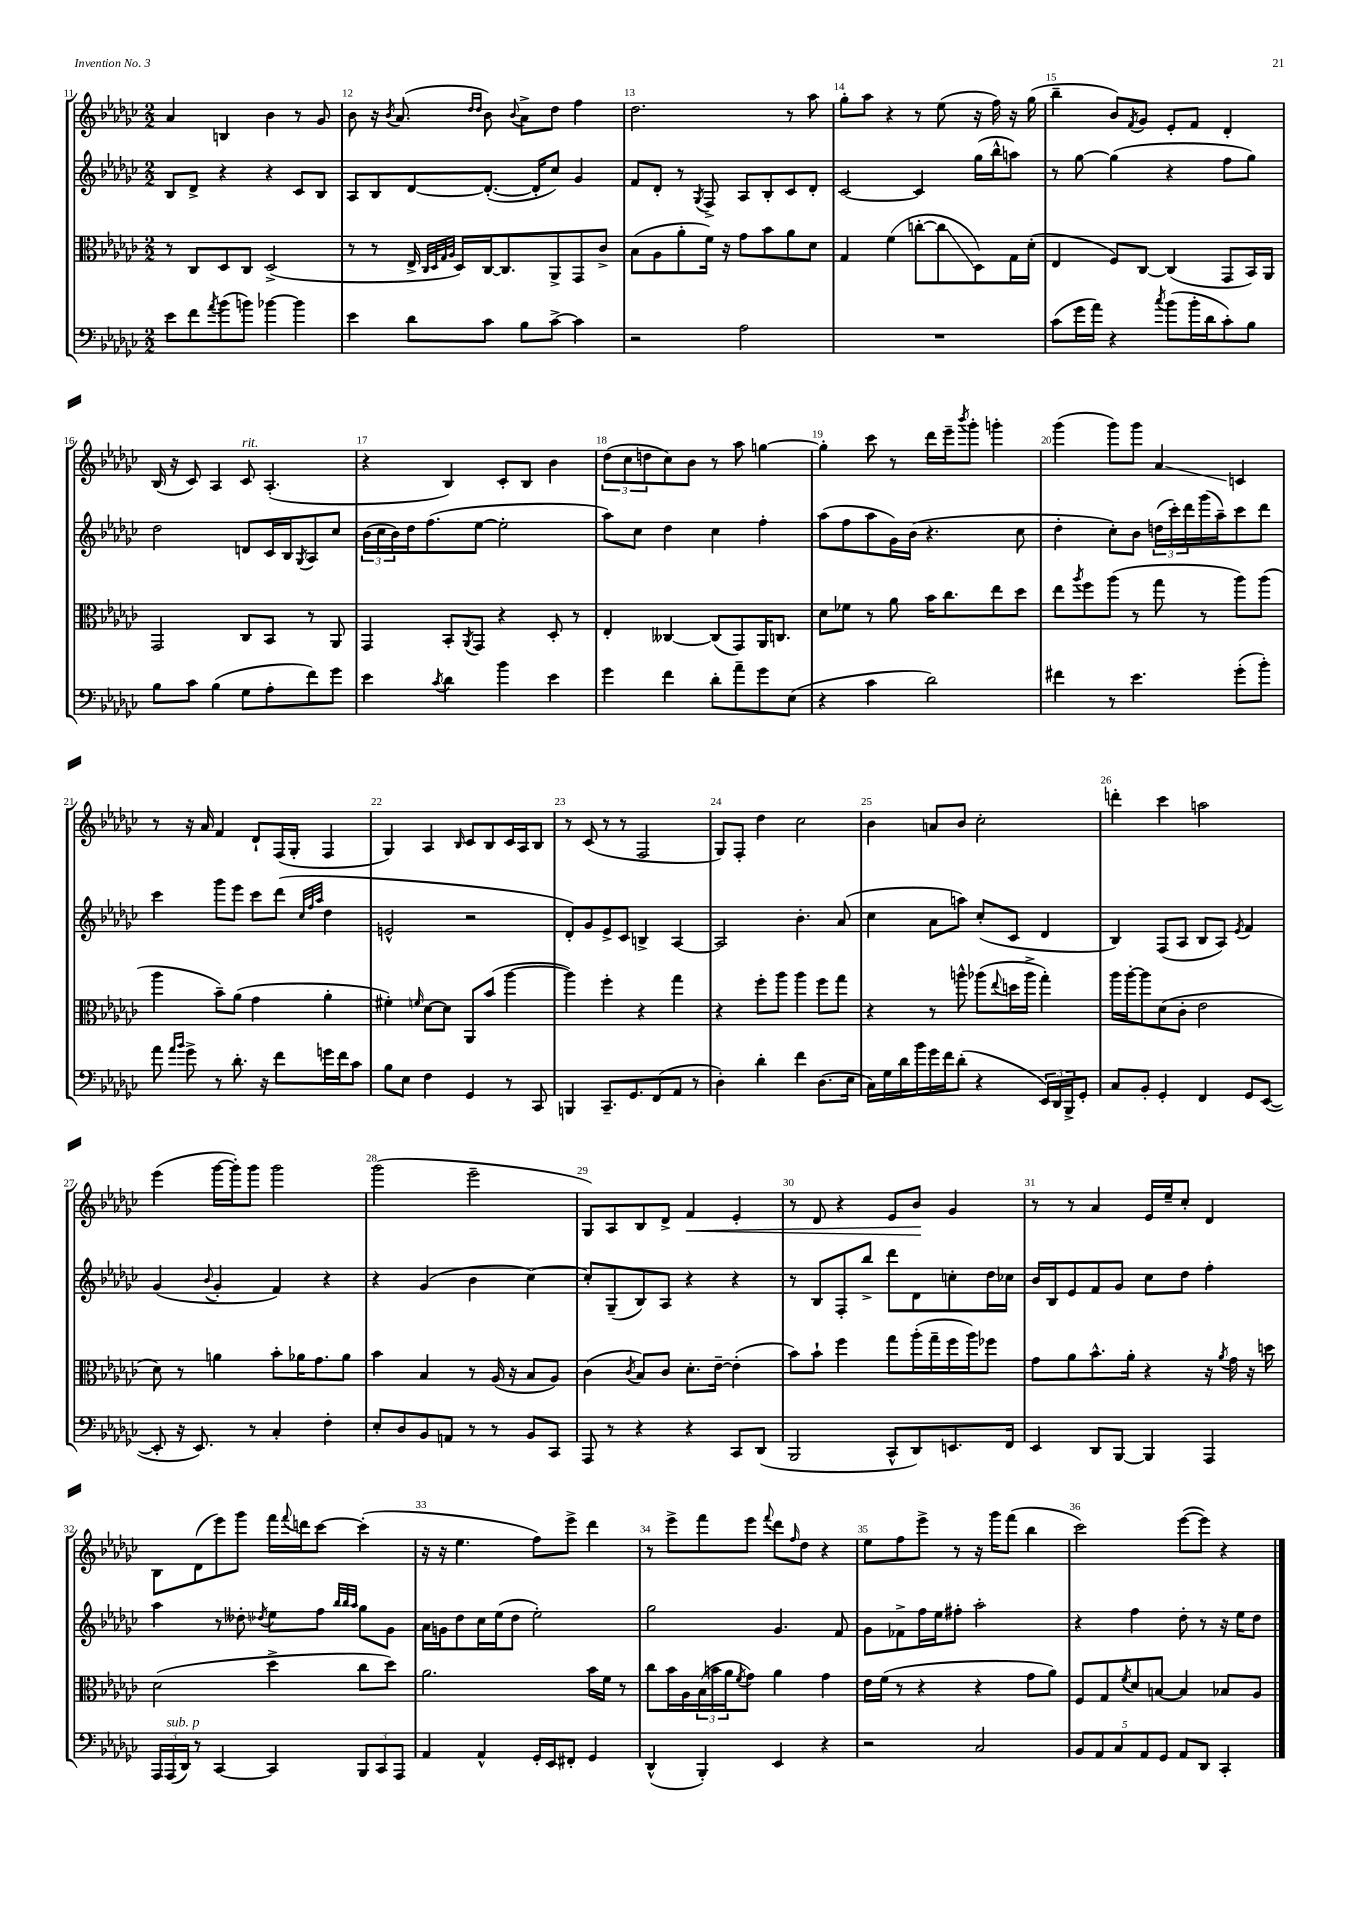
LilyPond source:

<<
\new StaffGroup <<
\new Staff = "s0" {
    \clef treble \key ges \major \numericTimeSignature \time 2/2
    aes'4 b4 bes'4 r8 ges'8 |
    bes'8 r16 \acciaccatura { bes'8 } aes'8.( \grace { des''16 des''16 } bes'8) \appoggiatura { bes'8 } aes'8-> des''8 f''4 |
    des''2. r8 aes''8 |
    ges''8-. aes''8 r4 r8 ees''8( r16 f''16) r16 ges''16( |
    bes''4-- bes'8) \acciaccatura { f'8 } ges'8 ees'8-. f'8 des'4-. |
    bes16( r16 ces'8) aes4 ces'8^\markup { \italic "rit." } aes4.-.( |
    r4 bes4) ces'8-. bes8 bes'4 |
    \tuplet 3/2 { des''8( ces''8 d''8 } ces''8) bes'8 r8 aes''8 g''4~ |
    g''4-. ces'''8 r8 des'''16 ees'''16-- \acciaccatura { bes'''8 } ges'''8-. g'''4-. |
    ges'''4( ges'''8) ges'''8 aes'4\glissando c'4 |
    r8 r16 aes'16 f'4 des'8-! f16( ges16-. f4 |
    ges4) aes4 \grace { bes16 } ces'8 bes8 ces'16 aes16 bes8 |
    r8 ces'8( r8 r8 f2 |
    ges8) f8-. des''4 ces''2 |
    bes'4 a'8 bes'8 ces''2-. |
    d'''4-. ces'''4 a''2 |
    ees'''4( ges'''16~ ges'''16-.) ges'''8 ges'''2 |
    ges'''2( ees'''2-- |
    ges8) aes8 bes8 des'8-> f'4\< ees'4-. |
    r8 des'8 r4 ees'8 bes'8\! ges'4 |
    r8 r8 aes'4 ees'16 ees''16-- ces''8-. des'4 |
    bes8 des'8( ees'''8) ges'''8 f'''16 \appoggiatura { f'''8 } d'''16 ces'''8~ ces'''4-.( |
    r16 r16 ees''4. f''8) ees'''8-> des'''4 |
    r8 ees'''8-> f'''8 ees'''8 \appoggiatura { f'''8 } des'''8 \grace { f''16 } des''8 r4 |
    ees''8 f''8 ees'''8-> r8 r16 ges'''16 f'''8( bes''4 |
    ces'''2) ees'''8~( ees'''8) r4 \bar "|." |
}
\new Staff = "s1" {
    \clef treble \key ges \major \numericTimeSignature \time 2/2
    bes8 des'8-> r4 r4 ces'8 bes8 |
    aes8 bes8 des'8~ des'8.~-.( des'16-. ces''8) ges'4 |
    f'8 des'8-. r8 \acciaccatura { ges8 } f8-> aes8 bes8-. ces'8 des'8-. |
    ces'2~ ces'4 ges''16( bes''16-^ a''8) |
    r8 ges''8~ ges''4( r4 f''8 ges''8) |
    des''2 d'8 ces'16 bes16 \acciaccatura { ges8 } aes8 ces''8 |
    \tuplet 3/2 { bes'16( ces''16 bes'16) } des''16 f''8.( ees''8~ ees''2-. |
    aes''8) ces''8 des''4 ces''4 f''4-. |
    aes''8( f''8 aes''8 ges'16) bes'16( r4. ces''8 |
    des''4-. ces''8-.) bes'8 \tuplet 3/2 { d''16( ces'''16-.) des'''16 } ges'''16( aes''16--) ces'''8 des'''8 |
    ces'''4 ges'''8 ees'''8 ces'''8 des'''8( \grace { ces''32 f''32 aes''32 } des''4 |
    e'2-^ r2 |
    des'8-.) ges'8 ees'8-> ces'8 b4-> aes4~ |
    aes2 bes'4.-. aes'8( |
    ces''4 aes'8 a''8) ces''8-.( ces'8 des'4 |
    bes4) f8( aes8 bes8 aes8) \acciaccatura { ees'8 } f'4 |
    ges'4( \appoggiatura { bes'8 } ges'4-. f'4) r4 |
    r4 ges'4( bes'4 ces''4~) |
    ces''8-. ges8--( bes8) aes8 r4 r4 |
    r8 bes8 f8-. bes''8-> des'''8 des'8 c''8-. des''16 ces''16 |
    bes'16 bes16 ees'8 f'8 ges'8 ces''8 des''8 f''4-. |
    aes''4 r8 deses''8-. \acciaccatura { des''8 } ees''8 f''8 \grace { bes''32 bes''32 aes''32 } ges''8 ges'8 |
    aes'16 g'16 des''8 ces''16 ees''16( des''8 ees''2-.) |
    ges''2 ges'4. f'8 |
    ges'8 fes'8-> f''16 ees''16 fis''8-. aes''2-. |
    r4 f''4 des''8-. r8 r16 ees''16 des''8 \bar "|." |
}
\new Staff = "s2" {
    \clef alto \key ges \major \numericTimeSignature \time 2/2
    r8 ces8 des8 ces8 des2->( |
    r8 r8 ees16-> \grace { ces32 des32 ges32 aes32 } des16) ces16~ ces8. aes,8-> ges,8 ces'8-> |
    bes8( aes8 aes'8-. f'16) r16 ges'8 bes'8 aes'8 des'8 |
    ges4 f'4( c''8~-. c''8\glissando des8) ges16 des'16-.( |
    ees4 f8) ces8~ ces4( ges,8 bes,16) aes,16 |
    ges,2 ces8 bes,8 r8 aes,8 |
    ges,4 bes,8-. \acciaccatura { aes,8 } ges,8 r4 des8-. r8 |
    ees4-. ceses4~ ceses8( ges,8) aes,16 c8. |
    des'8 fes'8 r8 aes'8 bes'16 ces''8. ees''8 des''8 |
    ees''8 \acciaccatura { aes''8 } f''8 aes''8( r8 ges''8 r8 aes''8) aes''8( |
    aes''4 bes'8--) aes'8( ges'4 aes'4-. |
    fis'4-.) \grace { f'16 } des'8~ des'8 aes,8 bes'8( aes''4~ |
    aes''4) f''4-. r4 ges''4 |
    r4 f''8-. aes''8 aes''4 f''8 ges''8 |
    r4 r8 a''8-^ aes''8( \appoggiatura { ees''8 } d''16 aes''16-> ges''4-.) |
    aes''16 aes''16~-. aes''8 des'8( ces'8-. ees'2 |
    des'8) r8 a'4 bes'8-. aes'16 ges'8. aes'8 |
    bes'4 bes4 r8 aes16( r16 bes8 aes8) |
    ces'4( \acciaccatura { ces'8 } bes8) ces'8 des'8.-. ees'16~-- ees'4-.( |
    bes'8) bes'8-! f''4 ges''8 aes''16-.( ges''16-- f''16 aes''16) fes''8 |
    ges'8 aes'8 bes'8.-^ aes'16-. r4 r16 \acciaccatura { aes'8 } ges'16 r16 d''16 |
    des'2( des''4-> ces''8 des''8) |
    aes'2. bes'16 f'16 r8 |
    ces''8 bes'16 aes16 \tuplet 3/2 { bes16( b'16 aes'16 } \acciaccatura { f'8 } ges'8) aes'4 ges'4 |
    ees'16 f'16( r8 r4 r4 ges'8 aes'8) |
    f8 ges8 \acciaccatura { f'8 } des'8 b8~ b4 bes8 aes8 \bar "|." |
}
\new Staff = "s3" {
    \clef bass \key ges \major \numericTimeSignature \time 2/2
    ees'8 f'8 \acciaccatura { aes'8 } bes'8( b'8) bes'4~ bes'4 |
    ees'4 des'8 ces'8 bes8 ces'8~-> ces'4 |
    r2 aes2 |
    R1 |
    ces'8( ges'16 aes'16) r4 \acciaccatura { ces''8 } bes'8( bes'16-. des'16 ces'8-.) bes8 |
    bes8 ces'8 bes4( ges8 aes8-. f'8) ges'8 |
    ees'4 \acciaccatura { ces'8 } des'4 bes'4 ees'4 |
    ges'4 f'4 des'8-. aes'8-- ges'8 ees8( |
    r4 ces'4 des'2) |
    fis'4 r8 ees'4. ges'8-.( bes'8-.) |
    aes'8 \grace { aes'16 bes'16 } ges'8-> r8 des'8.-. r16 f'8 g'16 f'16 ces'8 |
    bes8 ees8 f4 ges,4 r8 ces,8 |
    b,,4 ces,8.-- ges,8. f,8( aes,8 r8 |
    des4-.) des'4-. f'4 des8.( ees16 |
    ces16) ges16 des'16 bes'16 ges'16 f'16 des'8-.( r4 \tuplet 3/2 { ees,16) des,16 bes,,16-> } ges,8-. |
    ces8 bes,8-. ges,4-. f,4 ges,8 ees,8~( |
    ees,8-. r16 ees,8.) r8 ces4-. f4-. |
    ees8-. des8 bes,8 a,8 r8 r8 bes,8 ces,8 |
    aes,,8 r8 r4 r4 ces,8 des,8( |
    bes,,2 ces,8-^ des,8) e,8. f,16 |
    ees,4 des,8 bes,,8~ bes,,4 aes,,4 |
    \tuplet 3/2 { aes,,16 aes,,16^\markup { \italic "sub. p" }( des,16) } r8 ces,4~ ces,4 \tuplet 3/2 { bes,,8 ces,8 aes,,8 } |
    aes,4 aes,4-^ ges,16-. ees,16 fis,8-. ges,4 |
    des,4-^( bes,,4-.) ees,4 r4 |
    r2 ces2 |
    \tuplet 5/4 { bes,8 aes,8 ces8 aes,8 ges,8 } aes,8 des,8 ces,4-. \bar "|." |
}
>>
>>
\layout { \context { \Score currentBarNumber = #11 \override BarNumber.break-visibility = ##(#f #t #t) barNumberVisibility = #all-bar-numbers-visible } }
